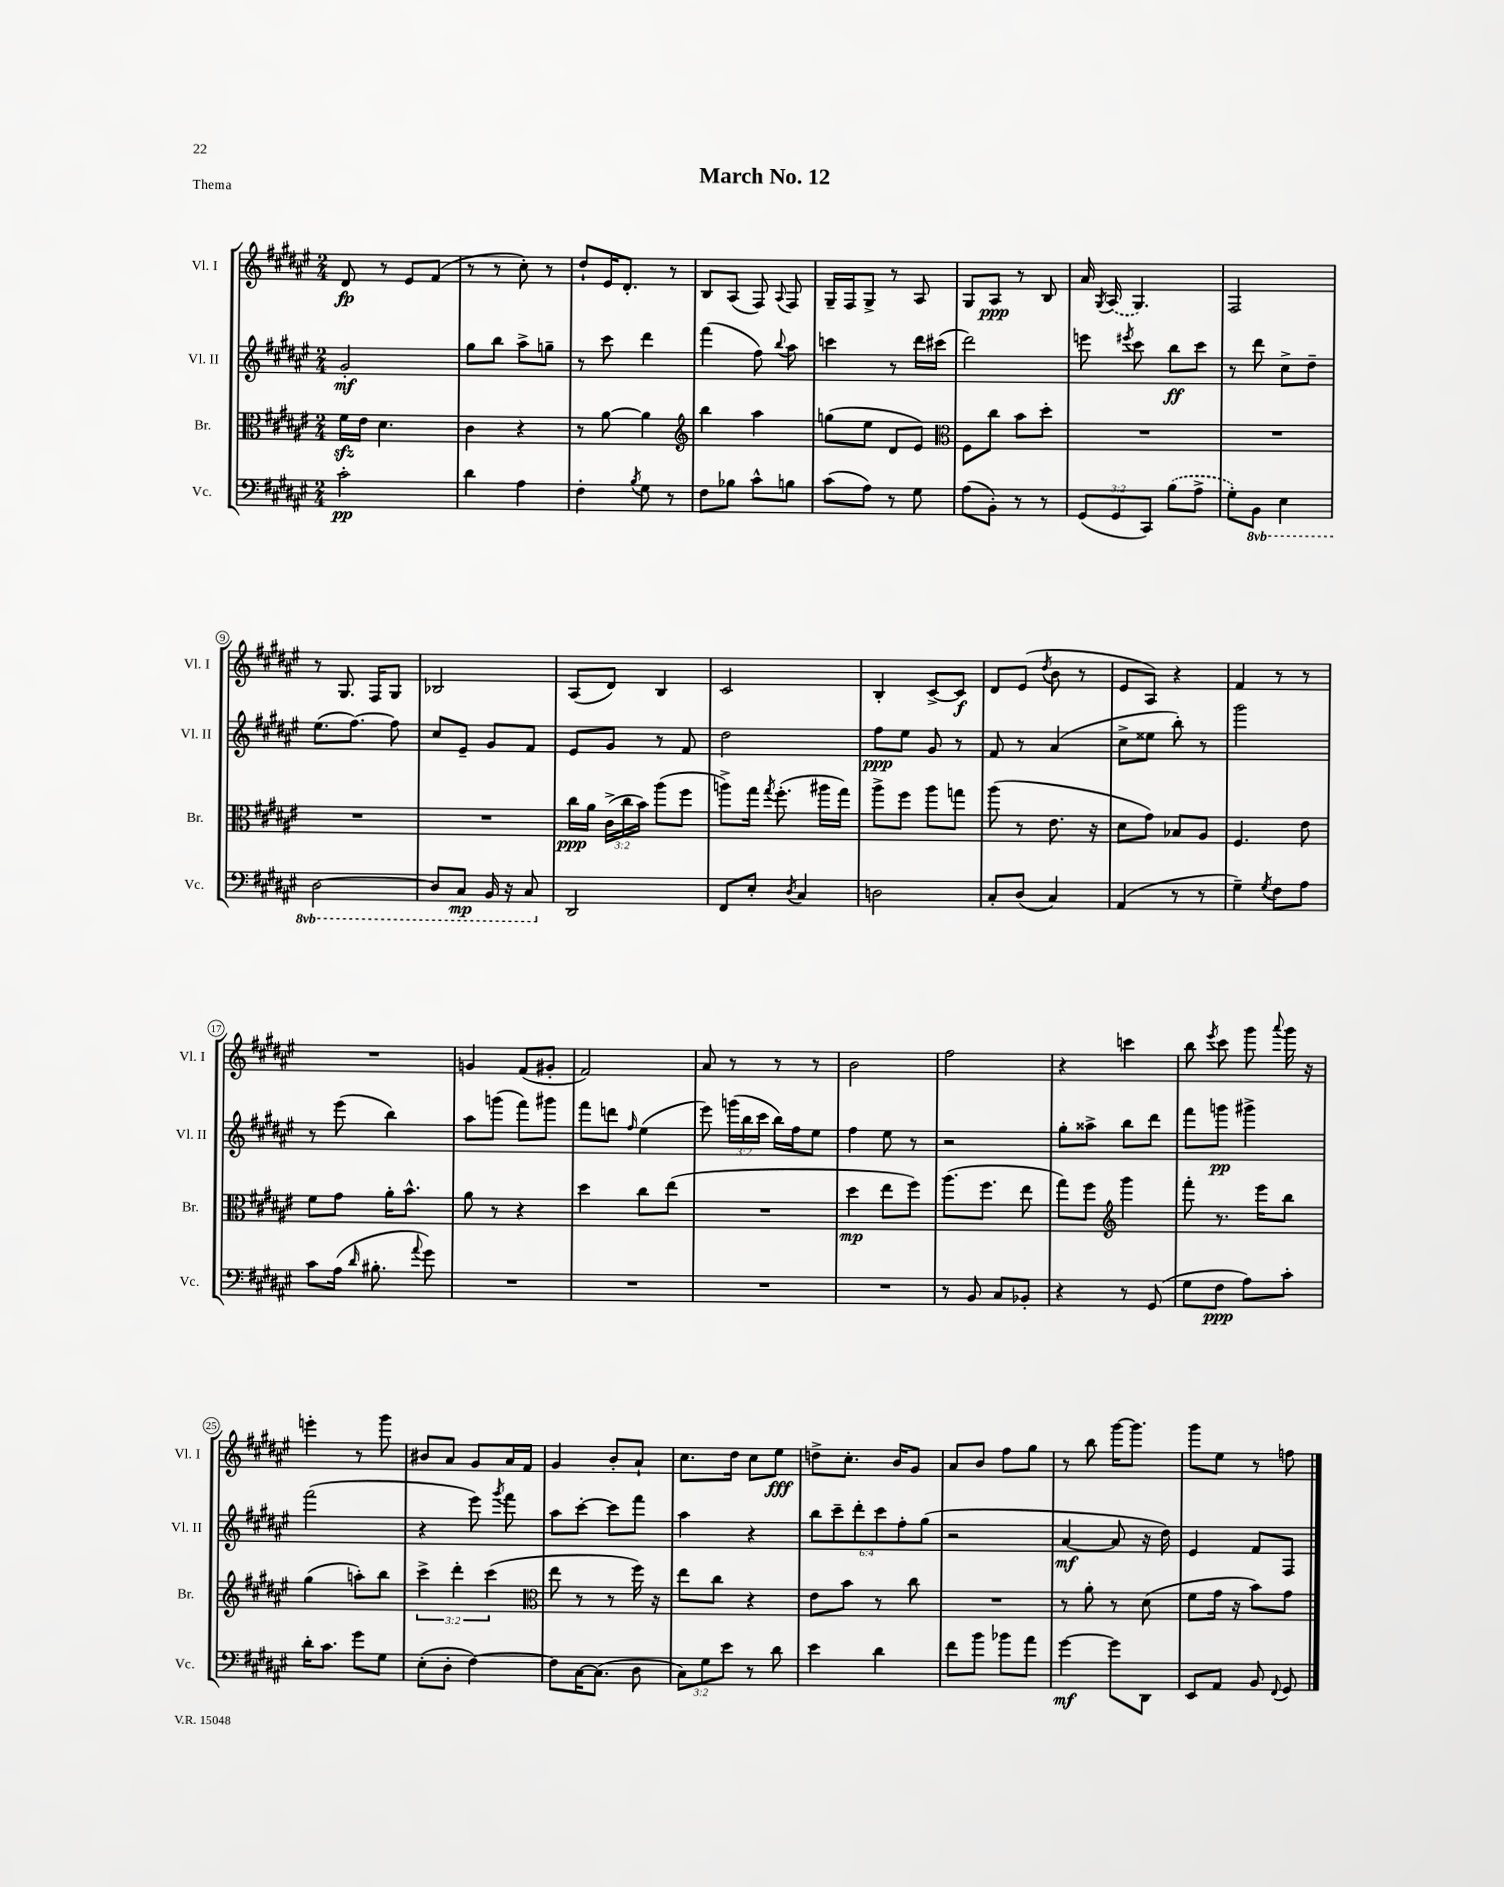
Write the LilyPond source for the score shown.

\header { title = "March No. 12" piece = "Thema" }
<<
\new StaffGroup <<
\new Staff = "s0" \with { instrumentName = "Vl. I" shortInstrumentName = "Vl. I" } {
    \clef treble \key fis \major \numericTimeSignature \time 2/4
    \autoBeamOff dis'8\fp r8 eis'8[ fis'8]( |
    r8 r8 cis''8-.) r8 |
    dis''8[-! eis'16 dis'8.]-. r8 |
    b8[ ais8]( fis8) \appoggiatura { ais8 } fis8 |
    gis16[-- fis16 gis8]-> r8 ais8 |
    gis8[ ais8]\ppp r8 b8 |
    ais'16 \acciaccatura { gis8 } \once \slurDashed ais16( gis4.) |
    fis2 |
    r8 gis8. fis16[ gis8] |
    bes2 |
    ais8[( dis'8]) b4 |
    cis'2 |
    b4-. cis'8[~-> cis'8]\f |
    dis'8[ eis'8]( \acciaccatura { dis''8 } b'8 r8 |
    eis'8[ ais8]) r4 |
    fis'4 r8 r8 |
    R2 |
    g'4 fis'8[( gis'8]-. |
    fis'2) |
    ais'8 r8 r8 r8 |
    b'2 |
    fis''2 |
    r4 c'''4 |
    b''8 \acciaccatura { eis'''8 } cis'''8 gis'''8 \appoggiatura { ais'''8 } gis'''16 r16 |
    e'''4-. r8 gis'''8 |
    bis'8[ ais'8] gis'8[ ais'16 fis'16] |
    gis'4 b'8[-. ais'8]-! |
    cis''8.[ dis''16] cis''8[ eis''8]\fff |
    d''8[-> cis''8.]-. b'16[ gis'8] |
    ais'8[ b'8] fis''8[ gis''8] |
    r8 b''8 gis'''16[~ gis'''8.] |
    gis'''8[ eis''8] r8 f''8 \bar "|." |
}
\new Staff = "s1" \with { instrumentName = "Vl. II" shortInstrumentName = "Vl. II" } {
    \clef treble \key fis \major \numericTimeSignature \time 2/4 \override Staff.TupletNumber.text = #tuplet-number::calc-fraction-text
    \autoBeamOff gis'2-.\mf |
    gis''8[ b''8] ais''8[-> g''8]-- |
    r8 cis'''8 dis'''4 |
    fis'''4( fis''8) \appoggiatura { b''8 } ais''8 |
    c'''4 r8 dis'''16[ cis'''16]( |
    dis'''2) |
    e'''8 \acciaccatura { eis'''8 } cis'''8 b''8[\ff cis'''8] |
    r8 dis'''8 cis''8[-> dis''8]-- |
    eis''8.[( fis''8.]~) fis''8 |
    cis''8[ eis'8]-- gis'8[ fis'8] |
    eis'8[ gis'8] r8 fis'8 |
    dis''2 |
    fis''8[\ppp eis''8] gis'8 r8 |
    fis'8 r8 ais'4( |
    cis''8[-> eisis''8] b''8-.) r8 |
    gis'''2 |
    r8 eis'''8( b''4) |
    ais''8[ g'''8]( fis'''8[) gis'''8] |
    fis'''8[ d'''8] \grace { fis''16 } eis''4( |
    eis'''8) \tuplet 3/2 { g'''16[( b''16 cis'''16] } b''16[) fis''16 eis''8] |
    fis''4 eis''8 r8 |
    r2 |
    gis''8[-. aisis''8]-> b''8[ dis'''8] |
    fis'''8[ g'''8]\pp gis'''4-> |
    fis'''2( |
    r4 eis'''8) \acciaccatura { gis'''8 } fis'''8 |
    ais''8[ cis'''8]~-. cis'''8[ fis'''8] |
    ais''4 r4 |
    \tuplet 6/4 { b''8[ cis'''8-- dis'''8-. cis'''8 fis''8-. gis''8]( } |
    r2 |
    ais'4~\mf ais'8 r16 dis''16) |
    eis'4 fis'8[ fis8] \bar "|." |
}
\new Staff = "s2" \with { instrumentName = "Br." shortInstrumentName = "Br." } {
    \clef alto \key fis \major \numericTimeSignature \time 2/4 \override Staff.TupletNumber.text = #tuplet-number::calc-fraction-text
    \autoBeamOff fis'16[\sfz eis'16] dis'4. |
    cis'4 r4 |
    r8 ais'8~ ais'4 |
    \clef treble b''4 ais''4 |
    g''8[( eis''8] dis'8[ eis'8]) |
    \clef alto fis8[ cis''8] b'8[ dis''8]-. |
    R2 |
    R2 |
    R2 |
    R2 |
    cis''16[\ppp ais'16] \tuplet 3/2 { cis'16[->( cis''16 b'16]) } ais''8[( fis''8] |
    a''8[->) gis''16] \acciaccatura { gis''8 } fis''8.-.( ais''16[ gis''16]) |
    ais''8[-> fis''8] ais''8[ g''8] |
    ais''8( r8 eis'8. r16 |
    dis'8[ gis'8]) bes8[ ais8] |
    fis4. eis'8 |
    fis'8[ gis'8] ais'16[-. b'8.]-^ |
    ais'8 r8 r4 |
    dis''4 cis''8[ eis''8]( |
    R2 |
    dis''4\mp eis''8[ fis''8]) |
    ais''8.[( fis''8.] eis''8 |
    gis''8[) fis''8] \clef treble gis'''4 |
    fis'''8-. r8. eis'''16[ b''8] |
    gis''4( a''8[-.) b''8] |
    \tuplet 3/2 { cis'''4-> dis'''4-. cis'''4( } |
    \clef alto eis''8 r8 r8 fis''16) r16 |
    eis''8[ cis''8] r4 |
    eis'8[ b'8] r8 cis''8 |
    R2 |
    r8 ais'8-. r8 dis'8( |
    fis'8[ gis'16] r16 b'8[) gis'8] \bar "|." |
}
\new Staff = "s3" \with { instrumentName = "Vc." shortInstrumentName = "Vc." } {
    \clef bass \key fis \major \numericTimeSignature \time 2/4 \override Staff.TupletNumber.text = #tuplet-number::calc-fraction-text \set Staff.ottavationMarkups = #ottavation-simple-ordinals
    \autoBeamOff cis'2-.\pp |
    dis'4 ais4 |
    fis4-. \acciaccatura { b8 } gis8 r8 |
    fis8[ bes8] cis'8[-^ b8] |
    cis'8[( ais8]) r8 gis8 |
    ais8[( b,8]-.) r8 r8 |
    \tuplet 3/2 { gis,8[( gis,8 cis,8]) } \once \slurDashed b8[( ais8]-> |
    gis8[-.) \ottava #-1 b,,8] eis,4 |
    dis,2~ |
    dis,8[ cis,8]\mp b,,16 r16 cis,8 \ottava #0 |
    dis,2 |
    fis,8[ eis8]-. \acciaccatura { dis8 } cis4 |
    d2 |
    cis8[-. dis8]( cis4) |
    ais,4( r8 r8 |
    gis4--) \acciaccatura { gis8 } fis8[ ais8] |
    cis'8[ ais16]( \grace { dis'16 } bis8.-. \appoggiatura { ais'8 } gis'8) |
    R2 |
    R2 |
    R2 |
    R2 |
    r8 b,8 cis8[ bes,8]-. |
    r4 r8 gis,8( |
    gis8[ fis8]\ppp ais8[) cis'8]-. |
    dis'16[-. cis'8.] gis'8[ gis8] |
    eis8[-.( dis8]-. fis4~) |
    fis8[ cis16~ cis8.]( dis8 |
    \tuplet 3/2 { cis8[) gis8 eis'8] } r8 dis'8 |
    eis'4 dis'4 |
    fis'8[ b'8] bes'8[ ais'8] |
    gis'4~\mf gis'8[ dis,8] |
    eis,8[ ais,8] b,8 \appoggiatura { fis,8 } gis,8 \bar "|." |
}
>>
>>
\layout { \context { \Score \override BarNumber.stencil = #(make-stencil-circler 0.1 0.3 ly:text-interface::print) } }
